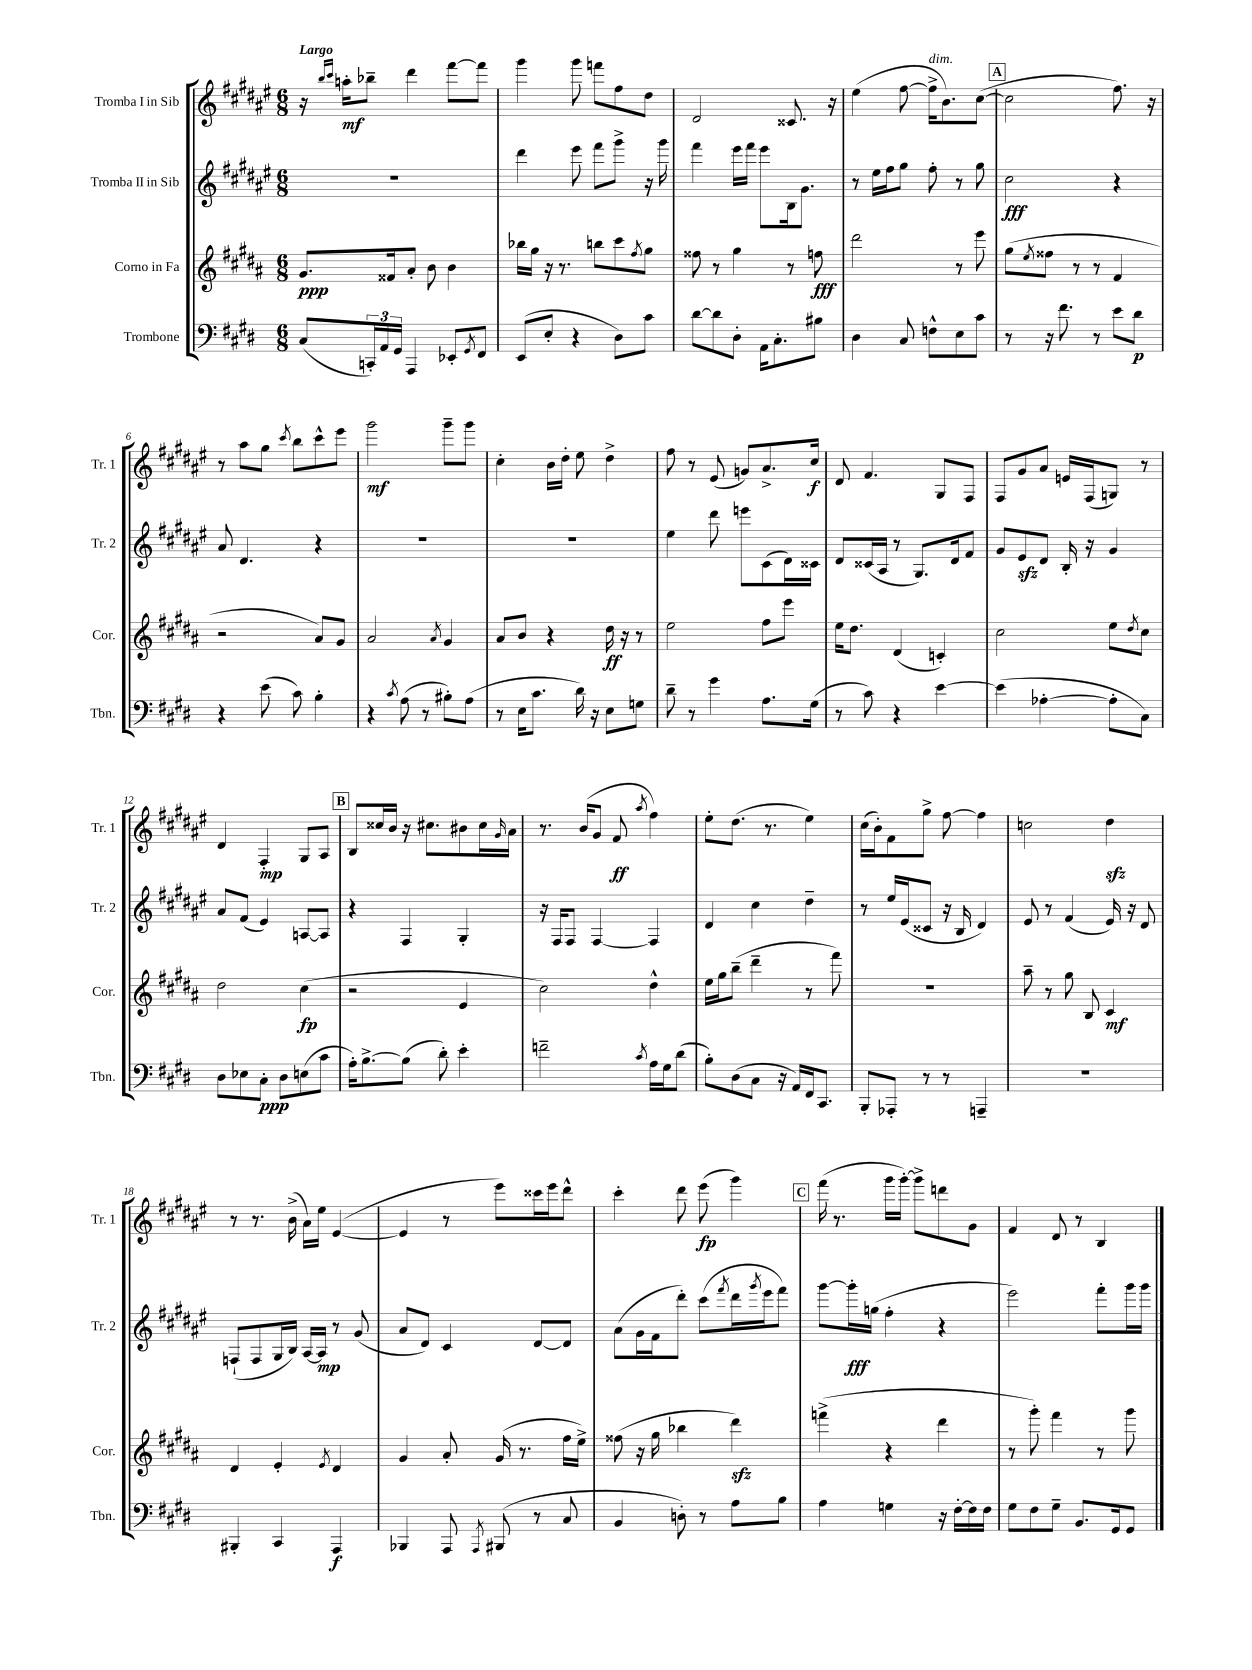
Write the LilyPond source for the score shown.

<<
\new StaffGroup <<
\new Staff = "s0" \with { instrumentName = "Tromba I in Sib" shortInstrumentName = "Tr. 1" } {
    \clef treble \key fis \major \numericTimeSignature \time 6/8 \tempo "Largo"
    r16 \grace { b''16 cis'''16 } a''16-.\mf bes''8-- dis'''4 fis'''8~ fis'''8 |
    gis'''4 gis'''8 f'''8 fis''8 dis''8 |
    dis'2 cisis'8. r16 |
    eis''4( fis''8~ fis''16->^\markup { \italic "dim." } b'8.) cis''8~( |
    \mark \markup { \box "A" } cis''2 fis''8.) r16 |
    r8 ais''8 gis''8 \acciaccatura { cis'''8 } b''8 cis'''8-^ eis'''8 |
    gis'''2\mf gis'''8-- gis'''8 |
    cis''4-. b'16 dis''16-. eis''8 dis''4-> |
    fis''8 r8 eis'8( g'8) ais'8.-> cis''16\f |
    dis'8 fis'4. gis8 fis8 |
    fis8 gis'8 ais'8 e'16 fis16( g8) r8 |
    dis'4 fis4-.\mp gis8 ais8 |
    \mark \markup { \box "B" } b8 cisis''16 b'16 r16 cis''8. bis'8 cis''16 \grace { gis'16 } ais'16 |
    r8. b'16( gis'8 fis'8\ff \acciaccatura { ais''8 } fis''4) |
    eis''8-. dis''8.( r8. eis''4) |
    cis''16( b'16-.) fis'8 gis''8-> fis''8~ fis''4 |
    c''2 dis''4\sfz |
    r8 r8. b'16->( ais'16) eis''16 eis'4~( |
    eis'4 r8 eis'''8) cisis'''16 eis'''16 dis'''8-^ |
    cis'''4-. dis'''8 eis'''8\fp( gis'''4) |
    \mark \markup { \box "C" } fis'''16( r8. gis'''16 gis'''16~-.) gis'''8-> d'''8 gis'8 |
    fis'4 dis'8 r8 b4 \bar "|." |
}
\new Staff = "s1" \with { instrumentName = "Tromba II in Sib" shortInstrumentName = "Tr. 2" } {
    \clef treble \key fis \major \numericTimeSignature \time 6/8
    R2. |
    dis'''4 eis'''8 fis'''8 gis'''8-> r16 gis'''16 |
    fis'''4 eis'''16 fis'''16 eis'''8 b16 gis'8. |
    r8 eis''16 fis''16 gis''8 fis''8-. r8 gis''8 |
    \mark \markup { \box "A" } cis''2\fff r4 |
    ais'8 dis'4. r4 |
    R2. |
    R2. |
    eis''4 dis'''8 e'''8 cis'8( dis'16) cisis'16 |
    dis'8 cisis'16( ais16 r8 gis8.) dis'16 fis'8 |
    gis'8 eis'8\sfz dis'8 b16-. r16 gis'4 |
    ais'8 fis'8( eis'4) a8~ a8 |
    \mark \markup { \box "B" } r4 fis4 gis4-. |
    r16 fis16 fis8 fis4~ fis4 |
    dis'4 cis''4 dis''4-- |
    r8 eis''16 eis'16( cisis'8 r16 b16 dis'4) |
    eis'8 r8 fis'4( eis'16) r16 dis'8 |
    f8-!( f8 gis16 b16) ais16~ ais16\mp r8 gis'8( |
    ais'8 dis'8) cis'4 dis'8~ dis'8 |
    ais'8( gis'16 fis'16 dis'''8-.) cis'''8( \acciaccatura { fis'''8 } dis'''16 \acciaccatura { gis'''8 } eis'''16 fis'''8) |
    \mark \markup { \box "C" } gis'''8~ gis'''16-.\fff g''16( fis''4-. r4 |
    eis'''2) fis'''8-. gis'''16 gis'''16 \bar "|." |
}
\new Staff = "s2" \with { instrumentName = "Corno in Fa" shortInstrumentName = "Cor." } {
    \clef treble \key b \major \numericTimeSignature \time 6/8
    gis'8.\ppp fisis'16 ais'8-. b'8 b'4 |
    bes''16 gis''16 r16 r8. b''8 cis'''8 \acciaccatura { fis''8 } gis''8 |
    fisis''8 r8 gis''4 r8 f''8\fff |
    dis'''2 r8 e'''8 |
    \mark \markup { \box "A" } gis''8( \acciaccatura { e''8 } fisis''8 r8 r8 fis'4 |
    r2 ais'8) gis'8 |
    ais'2 \acciaccatura { ais'8 } gis'4 |
    ais'8 b'8 r4 dis''16\ff r16 r8 |
    e''2 fis''8 e'''8 |
    e''16 dis''8. dis'4( c'4-.) |
    cis''2 e''8 \acciaccatura { dis''8 } cis''8 |
    dis''2 cis''4\fp( |
    \mark \markup { \box "B" } r2 e'4 |
    cis''2) dis''4-^ |
    e''16 gis''16 b''8--( dis'''4-- r8 fis'''8) |
    R2. |
    ais''8-- r8 gis''8 b8 cis'4\mf |
    dis'4 e'4-. \acciaccatura { e'8 } dis'4 |
    gis'4 ais'8-. gis'16( r8. fis''16 e''16->) |
    fisis''8( r16 gis''16 bes''4 dis'''4\sfz) |
    \mark \markup { \box "C" } f'''4->( r4 dis'''4 |
    r8 gis'''8-.) fis'''4 r8 gis'''8 \bar "|." |
}
\new Staff = "s3" \with { instrumentName = "Trombone" shortInstrumentName = "Tbn." } {
    \clef bass \key e \major \numericTimeSignature \time 6/8
    cis8( \tuplet 3/2 { c,16-.) a,16 gis,16 } a,,4 ees,8-. \acciaccatura { gis,8 } fis,8 |
    e,8( e8-. r4 dis8) cis'8 |
    dis'8~ dis'8 dis8-. a,16 cis8.-. bis8 |
    dis4 cis8 f8-^ e8 cis'8 |
    \mark \markup { \box "A" } r8 r16 fis'8. r8 e'8 dis'8\p |
    r4 e'8( cis'8) b4-. |
    r4 \acciaccatura { cis'8 } a8( r8 bis8-.) a8( |
    r8 e16 cis'8. dis'16) r16 e8 g8 |
    dis'8-- r8 gis'4 a8. gis16( |
    r8 cis'8) r4 e'4~ |
    e'4( aes4~-. aes8-. cis8) |
    dis8 ees8 cis8-.\ppp dis8 e8( cis'8 |
    \mark \markup { \box "B" } a16-.) b8.~-> b8( dis'8-.) e'4-. |
    f'2-- \acciaccatura { cis'8 } a16 gis16 dis'8( |
    b8-.) dis8( cis8 r16 a,16) fis,16 cis,8. |
    b,,8-. aes,,8-. r8 r8 a,,4-- |
    R2. |
    bis,,4-. cis,4 a,,4\f |
    bes,,4 a,,8 \acciaccatura { a,,8 } bis,,8( r8 cis8 |
    b,4 d8-.) r8 a8 b8 |
    \mark \markup { \box "C" } a4 g4 r16 fis16~-. fis16 fis16 |
    gis8 fis8 gis8-- b,8. gis,16 gis,8 \bar "|." |
}
>>
>>
